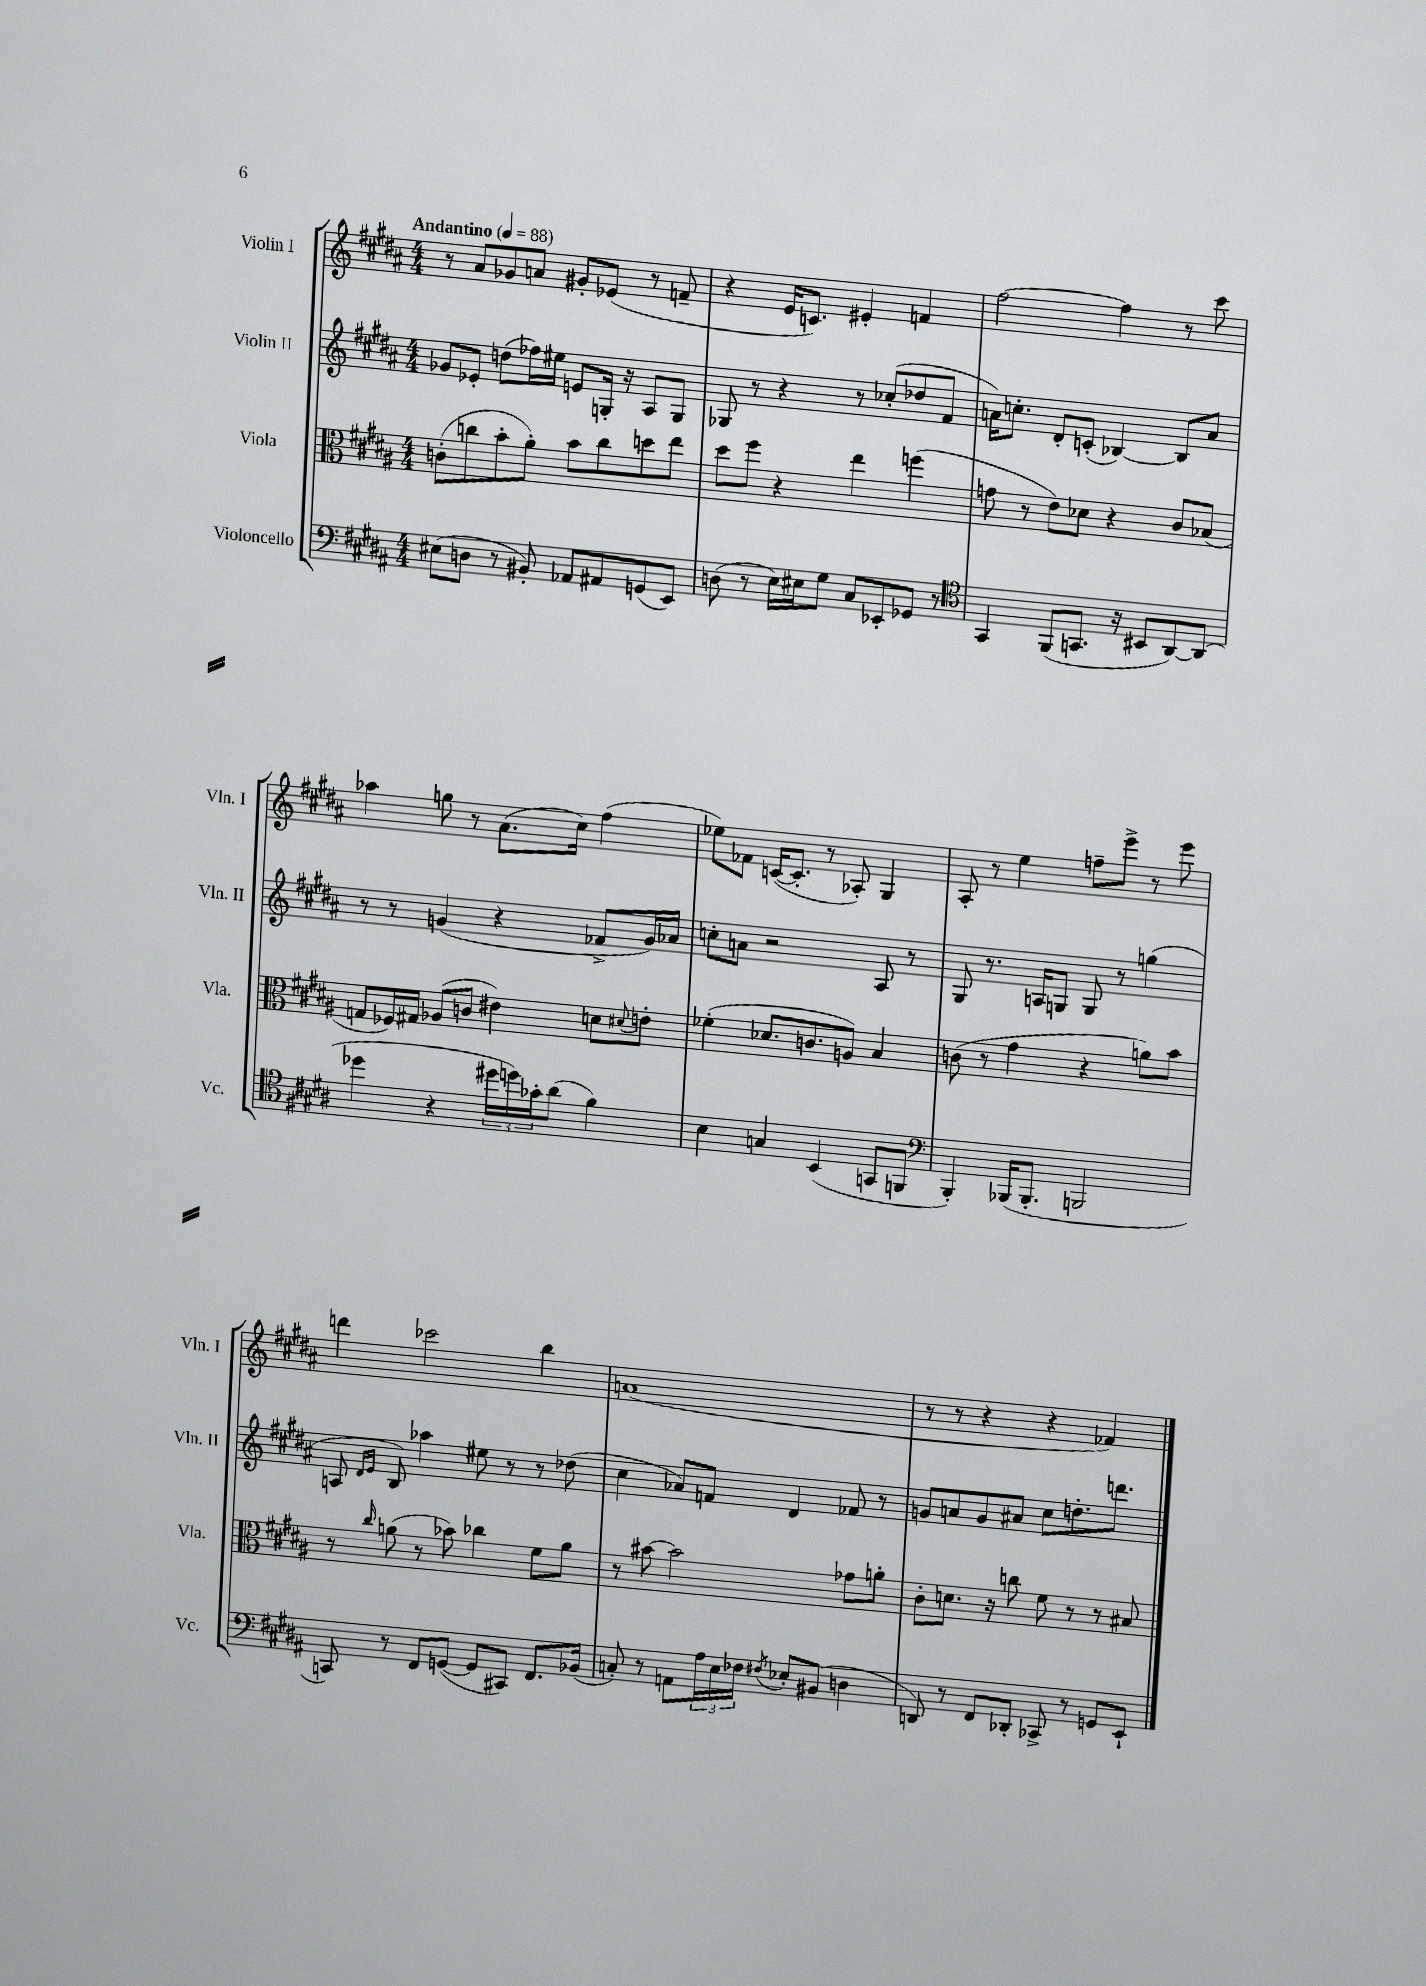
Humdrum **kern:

**kern	**kern	**kern	**kern
*staff4	*staff3	*staff2	*staff1
*clefF4	*clefC3	*clefG2	*clefG2
*k[f#c#g#d#a#]	*k[f#c#g#d#a#]	*k[f#c#g#d#a#]	*k[f#c#g#d#a#]
*M4/4	*M4/4	*M4/4	*M4/4
*MM88	*MM88	*MM88	*MM88
(8E#\L	(8c'\L	8g-/L	8r
8D\J	8cc\	8e-'/J	8a#/L
8r	8b'\	(8dd\L	8g-/
8BB#'/)	8a#'\J)	16ff-\L)	8a/J
.	.	16ee#\JJ	.
8AA-/L	8b\L	8e/L	8g#'/L
8AA#/	8cc\	16G'/Jk	(8e-/J
.	.	16r	.
(8GG/	8dd\	8A#/L	8r
8EE/J)	8ee\J	8G/J	8f~/
=	=	=	=
(8D\	8dd#\L	8G-/	4r
8r	8ff#\J	8r	.
16E\LL)	4r	4r	16e/LK
16E#\J	.	.	8.c/J)
8G#\J	.	.	.
8C#/L	4ee\	8r	4e#'/
8EE-'/	.	(8cc-'/L	.
8GG-/J	(4ff\	8dd-/	4f/
8r	.	8f#/J	.
=	=	=	=
*clefC4	*	*	*
4GG#/	8g\	16a\LK)	[2ff#\
.	.	8.cc'\J	.
.	8r	.	.
(8FF#/L	8e\L)	8d#'/L	.
8.GG/J	8d-\J	(8c'/J	.
.	4r	[4B-/)	4ff#\]
16r	.	.	.
8BB#/L	.	.	.
[8AA#/)	8c#/L	8B-/]L	8r
(8AA#/]J	(8B-/J	8a/J	8ccc#\
=	=	=	=
4dd-\	8G/L	8r	4aa-\
.	16F-/L)	8r	.
.	16G#/JJ	.	.
4r	(8A-/L	(4g/	8gg\
.	8c/J	.	8r
24dd#\LL	4e#\)	4r	(8.a#\L
24dd\)	.	.	.
24g-'\J	.	.	.
(8a#\J	.	.	.
.	.	.	16cc#\Jk)
4f#\)	8d\L	8f-^/L	(4ff#\
.	8qqd#/	.	.
.	8e'\J	16g/L)	.
.	.	16a-/JJ	.
=	=	=	=
4B\	(4f-'\	8cc'\L	8ee-\L)
.	.	8a\J	8f-\J
4G/	8.d-/L	2r	([16c/LK
.	.	.	8.c'/]J
.	8.c/	.	.
(4BB/	.	.	8r
.	8A/J)	.	8A-'/)
8GG/L	4B/	8A#/	4G#/
8FF/J	.	8r	.
=	=	=	=
*clefF4	*	*	*
4BBB'/)	(8c\	8G#/	8A#'/
.	8r	8.r	8r
(16BBB-/LK	4g#\	.	4ee\
8.BBB-'/J	.	16A/LK	.
.	.	8G/J	.
2BBB/	4r	8G/	8ff~\L
.	.	8r	8eee^\J
.	8a\L)	(4gg\	8r
.	8b\J	.	8eee\
=	=	=	=
8CC/)	8r	8A/	4ddd\
.	.	16qqd#/LL	.
.	16qqcc#/	16qqe/JJ	.
8r	(8a\	8B/)	.
8FF#/L	8r	4aa-\	2ccc-\
([8GG/J	8b-\)	.	.
8GG/]L	4cc-\	8ee#\	.
8CC#/J)	.	8r	.
8.FF#/L	8f#\L	8r	4bb\
.	8a\J	(8dd-\	.
(16BB-/Jk	.	.	.
=	=	=	=
8C'/)	8r	4cc#\	(1a
8r	[8b#\	.	.
8AA\L	2b#\]	8a-/L)	.
24A#\L	.	8f/J	.
24E\	.	.	.
24F-\JJ	.	.	.
8qF#/	.	.	.
8E-'/L	.	4d#/	.
(8BB#/J	.	.	.
4D\	8g-\L	8f-/	.
.	8a'\J	8r	.
=	=	=	=
8DD/)	8c#'\L	8g/L	8r
8r	8.d\J	8a/	8r
8FF#/L	.	8g/	4r
.	16r	.	.
8DD-'/J	8cc\	8a#/J	.
8CC-^/	8f#\	8cc#\L	4r
8r	8r	8.dd'\	.
8GG/L	8r	.	4f-/)
.	.	8.ddd\J	.
8EE`/J	8B#/	.	.
==	==	==	==
*-	*-	*-	*-
